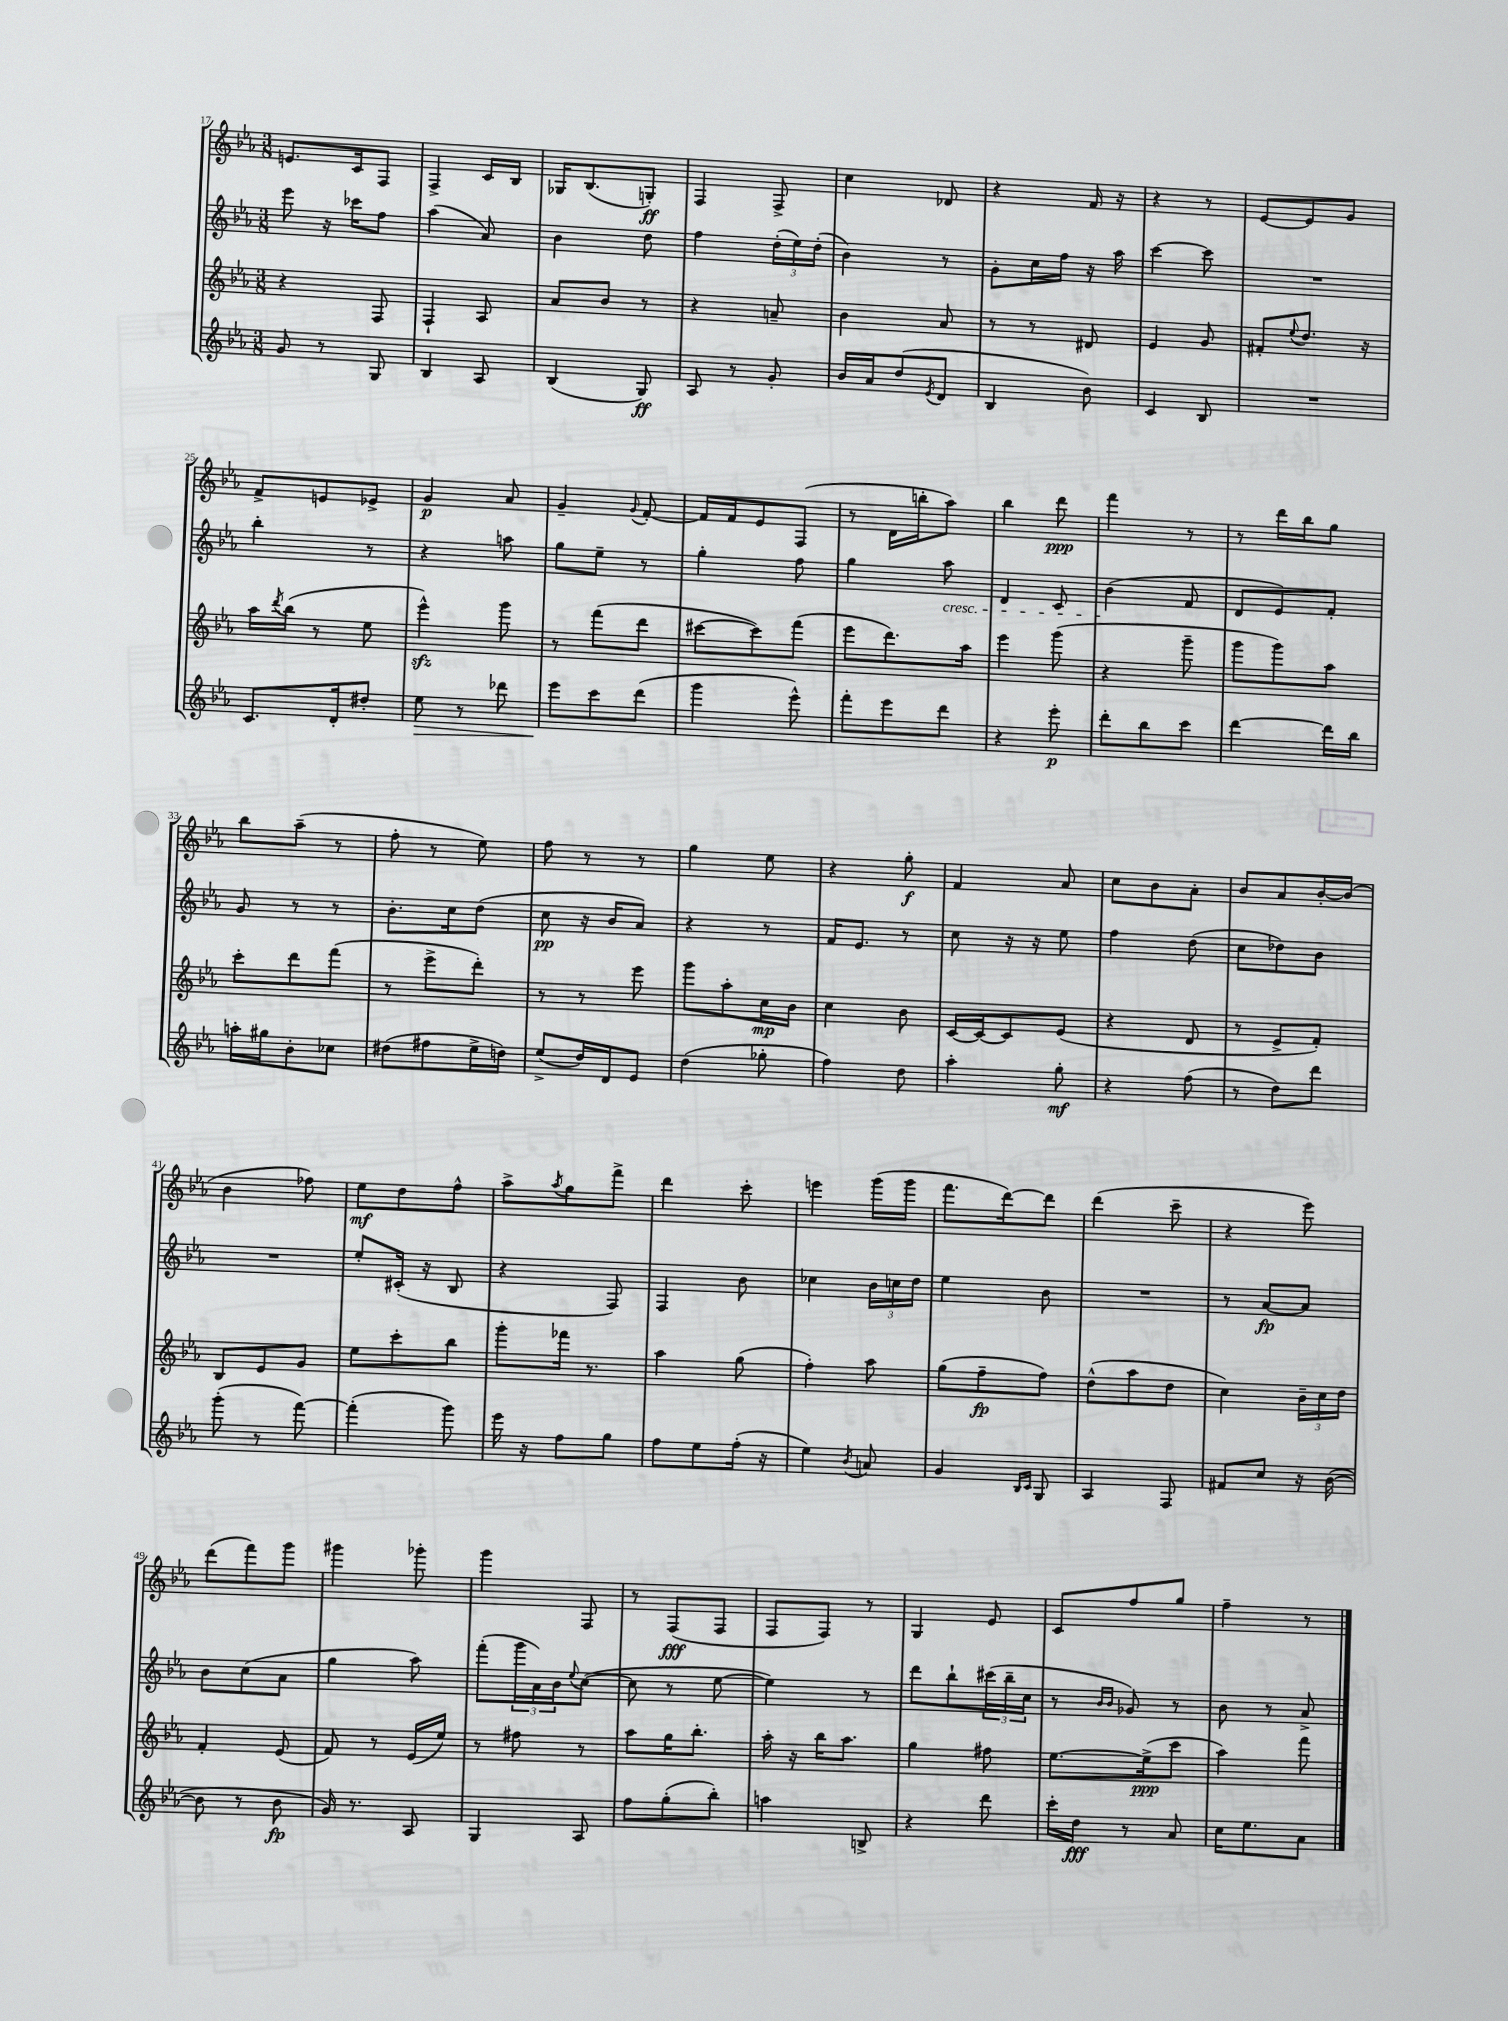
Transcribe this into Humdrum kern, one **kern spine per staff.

**kern	**dynam	**kern	**dynam	**kern	**dynam	**kern	**dynam
*part4	*part4	*part3	*part3	*part2	*part2	*part1	*part1
*staff4	*staff4	*staff3	*staff3	*staff2	*staff2	*staff1	*staff1
*clefG2	*	*clefG2	*	*clefG2	*	*clefG2	*
*k[b-e-a-]	*	*k[b-e-a-]	*	*k[b-e-a-]	*	*k[b-e-a-]	*
*M3/8	*	*M3/8	*	*M3/8	*	*M3/8	*
=17	=17	=17	=17	=17	=17	=17	=17
8g/	.	4r	.	8eee-\	.	8.en/L	.
8r	.	.	.	16r	.	.	.
.	.	.	.	16ccc-X\KL	.	16c/k	.
8G/	.	8F/	.	8ff\J	.	8F/J	.
=18	=18	=18	=18	=18	=18	=18	=18
4B-/	.	4F`/	.	(4aa-\	.	4F^/	.
8A-/	.	8A-/	.	8a-/)	.	16c/LL	.
.	.	.	.	.	.	16B-/JJ	.
=19	=19	=19	=19	=19	=19	=19	=19
(4B-/	.	8a-/L	.	4b-\	.	16G-X/KL	.
.	.	.	.	.	.	(8.B-/	.
.	.	8b-/J	.	.	.	.	.
8G/)	ff	8r	.	8dd\	.	8Gn'/J)	ff
=20	=20	=20	=20	=20	=20	=20	=20
8A-/	.	4r	.	4ff\	.	4F/	.
8r	.	.	.	.	.	.	.
8g'/	.	8an~/	.	(24dd'\LL	.	8F^/	.
.	.	.	.	24ee-\)	.	.	.
.	.	.	.	(24dd'\JJ	.	.	.
=21	=21	=21	=21	=21	=21	=21	=21
16b-/LL	.	4b-\	.	4b-\)	.	4cc\	.
16a-/J	.	.	.	.	.	.	.
(8dd/	.	.	.	.	.	.	.
8qe-/	.	.	.	.	.	.	.
8d/J	.	8a-/	.	8r	.	8d-X/	.
=22	=22	=22	=22	=22	=22	=22	=22
4B-/	.	8r	.	8g'\L	.	4r	.
.	.	8r	.	16cc\L	.	.	.
.	.	.	.	16ff\JJ	.	.	.
8b-\)	.	8d#X/	.	16r	.	16f/	.
.	.	.	.	16aa-\	.	16r	.
=23	=23	=23	=23	=23	=23	=23	=23
4c/	.	4e-/	.	[4ccc\	.	4r	.
8B-/	.	8g/	.	8ccc\]	.	8r	.
=24	=24	=24	=24	=24	=24	=24	=24
4.r	.	8f#X'/L	.	4.r	.	[8e-/L	.
.	.	8qqee-/	.	.	.	.	.
.	.	8.dd/J	.	.	.	8e-/]	.
.	.	.	.	.	.	8g/J	.
.	.	16r	.	.	.	.	.
!!LO:LB:g=z
=25	=25	=25	=25	=25	=25	=25	=25
8.c/L	.	16aa-\LL	.	4bb-'\	.	8f^/L	.
.	.	8qddd/	.	.	.	.	.
.	.	(16bb-\JJ	.	.	.	.	.
.	.	8r	.	.	.	8en/	.
16d'/k	.	.	.	.	.	.	.
8dd#X'/J	.	8ee-\	.	8r	.	8e-X^/J	.
=26	=26	=26	=26	=26	=26	=26	=26
!	!LO:HP:b	!	!	!	!	!	!
8ee-\	>	4eee-zz^^\)	.	4r	.	4g/	p
8r	.	.	.	.	.	.	.
8ddd-X\	.	8ggg\	.	8aan\	.	8a-/	.
=27	=27	=27	=27	=27	=27	=27	=27
8eee-\L	.	8r	.	8gg\L	.	4g~/	.
8ccc\	]	(8fff\L	.	8ee-~\J	.	.	.
.	.	.	.	.	.	8qqg/	.
(8ddd\J	.	8ddd\J	.	8r	.	[8f'/	.
=28	=28	=28	=28	=28	=28	=28	=28
4ggg\	.	[8ccc#X\L	.	4gg'\	.	16f/LL]	.
.	.	.	.	.	.	16f/J	.
.	.	8ccc#\])	.	.	.	8e-/	.
8eee-^^\)	.	(8fff\J	.	8ff\	.	(8F/J	.
=29	=29	=29	=29	=29	=29	=29	=29
8fff'\L	.	8eee-\L	.	4gg\	.	8r	.
8eee-\	.	8.ddd\)	.	.	.	16d\LL	.
.	.	.	.	.	.	16bbn'\J	.
!	!	!	!	!LO:TX:b:i:t=cresc.	!	!	!
8ddd\J	.	.	.	8aa-\	.	8aa-\J)	.
.	.	16aa-\Jk	.	.	.	.	.
=30	=30	=30	=30	=30	=30	=30	=30
4r	.	4eee-\	.	4d/	.	4bb-\	.
8eee-'\	p	(8ggg\	.	8c/	.	8ddd\	ppp
=31	=31	=31	=31	=31	=31	=31	=31
8ddd'\L	.	4r	.	(4b-\	.	4fff\	.
8bb-\	.	.	.	.	.	.	.
8ccc\J	.	8ggg~\	.	8f/	.	8r	.
=32	=32	=32	=32	=32	=32	=32	=32
[4ddd\	.	8ggg\L	.	8d/L	.	8r	.
.	.	8ggg\)	.	8e-/)	.	16ddd\LL	.
.	.	.	.	.	.	16bb-\J	.
16ddd\LL]	.	8aa-\J	.	8f'/J	.	8gg\J	.
16bb-\JJ	.	.	.	.	.	.	.
!!LO:LB:g=z
=33	=33	=33	=33	=33	=33	=33	=33
16aan'\LL	.	8ccc'\L	.	8g/	.	8bb-\L	.
16gg#X\J	.	.	.	.	.	.	.
8b-'\	.	8ddd\	.	8r	.	(8aa-~\J	.
8cc-X\J	.	(8fff\J	.	8r	.	8r	.
=34	=34	=34	=34	=34	=34	=34	=34
(8dd#X\L	.	8r	.	8.b-'\L	.	8ff'\	.
8ff#X\	.	8eee-^\L	.	.	.	8r	.
.	.	.	.	16cc\k	.	.	.
16ee-^\L	.	8ddd'\J)	.	(8dd\J	.	8ee-\)	.
16ddn\JJ)	.	.	.	.	.	.	.
=35	=35	=35	=35	=35	=35	=35	=35
(8ee-^/L	.	8r	.	8cc\	pp	8ff\	.
16dd/L)	.	8r	.	16r	.	8r	.
16d/J	.	.	.	16b-/KL	.	.	.
8e-/J	.	8eee-\	.	8a-/J)	.	8r	.
=36	=36	=36	=36	=36	=36	=36	=36
(4dd\	.	8ggg\L	.	4r	.	4gg\	.
.	.	8aa-'\	.	.	.	.	.
8gg-X'\	.	16cc\L	mp	8r	.	8ee-\	.
.	.	16b-\JJ	.	.	.	.	.
=37	=37	=37	=37	=37	=37	=37	=37
4ff\)	.	4cc\	.	16f/KL	.	4r	.
.	.	.	.	8.e-/J	.	.	.
8dd\	.	8b-\	.	8r	.	8gg'\	f
=38	=38	=38	=38	=38	=38	=38	=38
4aa-'\	.	[16c/LL	.	8cc\	.	4f/	.
.	.	16c/J_	.	.	.	.	.
.	.	8c/]	.	16r	.	.	.
.	.	.	.	16r	.	.	.
8gg'\	mf	(8e-/J	.	8ee-\	.	8a-/	.
=39	=39	=39	=39	=39	=39	=39	=39
4r	.	4r	.	4ff\	.	8cc\L	.
.	.	.	.	.	.	8b-\	.
(8ff\	.	8d/	.	(8dd\	.	8a-'\J	.
=40	=40	=40	=40	=40	=40	=40	=40
8r	.	8r	.	8cc\L	.	8b-/L	.
8dd\L)	.	8e-^/L	.	8dd-X\)	.	8a-/	.
8ddd\J	.	8f'/J)	.	8b-\J	.	[16b-'/L	.
.	.	.	.	.	.	(16b-/JJ]	.
!!LO:LB:g=z
=41	=41	=41	=41	=41	=41	=41	=41
(8ggg'\	.	8B-/L	.	4.r	.	4b-\	.
8r	.	8e-/	.	.	.	.	.
[8fff\)	.	8g/J	.	.	.	8ff-X\)	.
=42	=42	=42	=42	=42	=42	=42	=42
(4fff'\]	.	8ee-\L	.	8ee-'/L	.	8ee-\L	mf
.	.	8ccc'\	.	(16c#X'/Jk	.	8dd\	.
.	.	.	.	16r	.	.	.
8ggg\)	.	8bb-\J	.	8B-/	.	8ff^^\J	.
=43	=43	=43	=43	=43	=43	=43	=43
16eee-\	.	8ggg'\L	.	4r	.	8aa-^\L	.
16r	.	.	.	.	.	.	.
.	.	.	.	.	.	8qaa-/	.
8ff\L	.	16fff-X\Jk	.	.	.	8gg\	.
.	.	8.r	.	.	.	.	.
8gg\J	.	.	.	8F/)	.	8fff^\J	.
=44	=44	=44	=44	=44	=44	=44	=44
8ff\L	.	4aa-\	.	4F/	.	4ddd\	.
8ee-\	.	.	.	.	.	.	.
(16ff'\Jk	.	(8gg\	.	8b-\	.	8ccc'\	.
16r	.	.	.	.	.	.	.
=45	=45	=45	=45	=45	=45	=45	=45
4ee-\)	.	4ff'\)	.	4cc-X\	.	4eeen\	.
8qb-/	.	.	.	.	.	.	.
8an/	.	8aa-\	.	24b-\LL	.	(16ggg\LL	.
.	.	.	.	24ccn\	.	.	.
.	.	.	.	.	.	16ggg\JJ	.
.	.	.	.	24dd\JJ	.	.	.
=46	=46	=46	=46	=46	=46	=46	=46
4g/	.	(8gg\L	.	4ee-\	.	8.fff\L	.
.	.	8ff~\	fp	.	.	.	.
.	.	.	.	.	.	[16ddd\k)	.
16qqB-/LL	.	.	.	.	.	.	.
16qqc/JJ	.	.	.	.	.	.	.
8G/	.	8ff\J)	.	8b-\	.	8ddd\J]	.
=47	=47	=47	=47	=47	=47	=47	=47
4A-/	.	(8dd^^\L	.	4.r	.	(4ddd\	.
.	.	8aa-\	.	.	.	.	.
8F/	.	8dd\J	.	.	.	8ccc~\	.
=48	=48	=48	=48	=48	=48	=48	=48
8f#X/L	.	4cc\)	.	8r	.	4r	.
8cc/J	.	.	.	[8a-/L	fp	.	.
16r	.	24b-~\LL	.	8a-/J]	.	8eee-\)	.
.	.	24cc\	.	.	.	.	.
([16b-\	.	.	.	.	.	.	.
.	.	24dd\JJ	.	.	.	.	.
!!LO:LB:g=z
=49	=49	=49	=49	=49	=49	=49	=49
8b-\]	.	4f'/	.	8b-\L	.	(8ddd\L	.
8r	.	.	.	(8cc\	.	8fff\)	.
8b-\	fp	(8e-/	.	8a-\J	.	8ggg\J	.
=50	=50	=50	=50	=50	=50	=50	=50
16g/)	.	8f/)	.	4gg\	.	4ggg#X\	.
8.r	.	.	.	.	.	.	.
.	.	8r	.	.	.	.	.
8A-/	.	(16e-/LL	.	8aa-\)	.	8ggg-X'\	.
.	.	16ee-/JJ)	.	.	.	.	.
=51	=51	=51	=51	=51	=51	=51	=51
4G/	.	8r	.	(8fff'\L	.	4ggg\	.
.	.	8ff#X\	.	24ggg\L	.	.	.
.	.	.	.	24a-\)	.	.	.
.	.	.	.	24b-\J	.	.	.
.	.	.	.	8qqee-/	.	.	.
8A-/	.	8r	.	([8cc\J	.	8F/	.
=52	=52	=52	=52	=52	=52	=52	=52
8ff\L	.	8aa-\L	.	8cc\]	.	8r	.
(8gg'\	.	16gg\K	.	8r	.	(8F/L	fff
.	.	8.bb-'\J	.	.	.	.	.
8bb-'\J)	.	.	.	[8ee-\	.	8F/J	.
=53	=53	=53	=53	=53	=53	=53	=53
4aan\	.	16aa-'\	.	4ee-\])	.	8F/L	.
.	.	16r	.	.	.	.	.
.	.	16bb-\KL	.	.	.	8F/J)	.
.	.	8.aa-\J	.	.	.	.	.
8Bn^/	.	.	.	8r	.	8r	.
=54	=54	=54	=54	=54	=54	=54	=54
4r	.	4gg\	.	8ddd\L	.	4G/	.
.	.	.	.	8bb-`\	.	.	.
8ddd\	.	8ff#X\	.	(24ccc#X\L	.	8e-/	.
.	.	.	.	24bb-~\	.	.	.
.	.	.	.	24cc\JJ	.	.	.
=55	=55	=55	=55	=55	=55	=55	=55
16ccc'\LL	.	[8.ee-\L	.	8r	.	8c/L	.
16dd\JJ	fff	.	.	.	.	.	.
.	.	.	.	16qqb-/LL	.	.	.
.	.	.	.	16qqb-/JJ	.	.	.
8r	.	.	.	8g-X/)	.	8ff/	.
.	.	(16ee-^\k]	ppp	.	.	.	.
8a-/	.	8ccc\J	.	8r	.	8gg/J	.
=56	=56	=56	=56	=56	=56	=56	=56
16cc\KL	.	4aa-\)	.	8b-\	.	4ff~\	.
8.ee-\	.	.	.	.	.	.	.
.	.	.	.	8r	.	.	.
8a-\J	.	8fff\	.	8a-^/	.	8r	.
==	==	==	==	==	==	==	==
*-	*-	*-	*-	*-	*-	*-	*-
